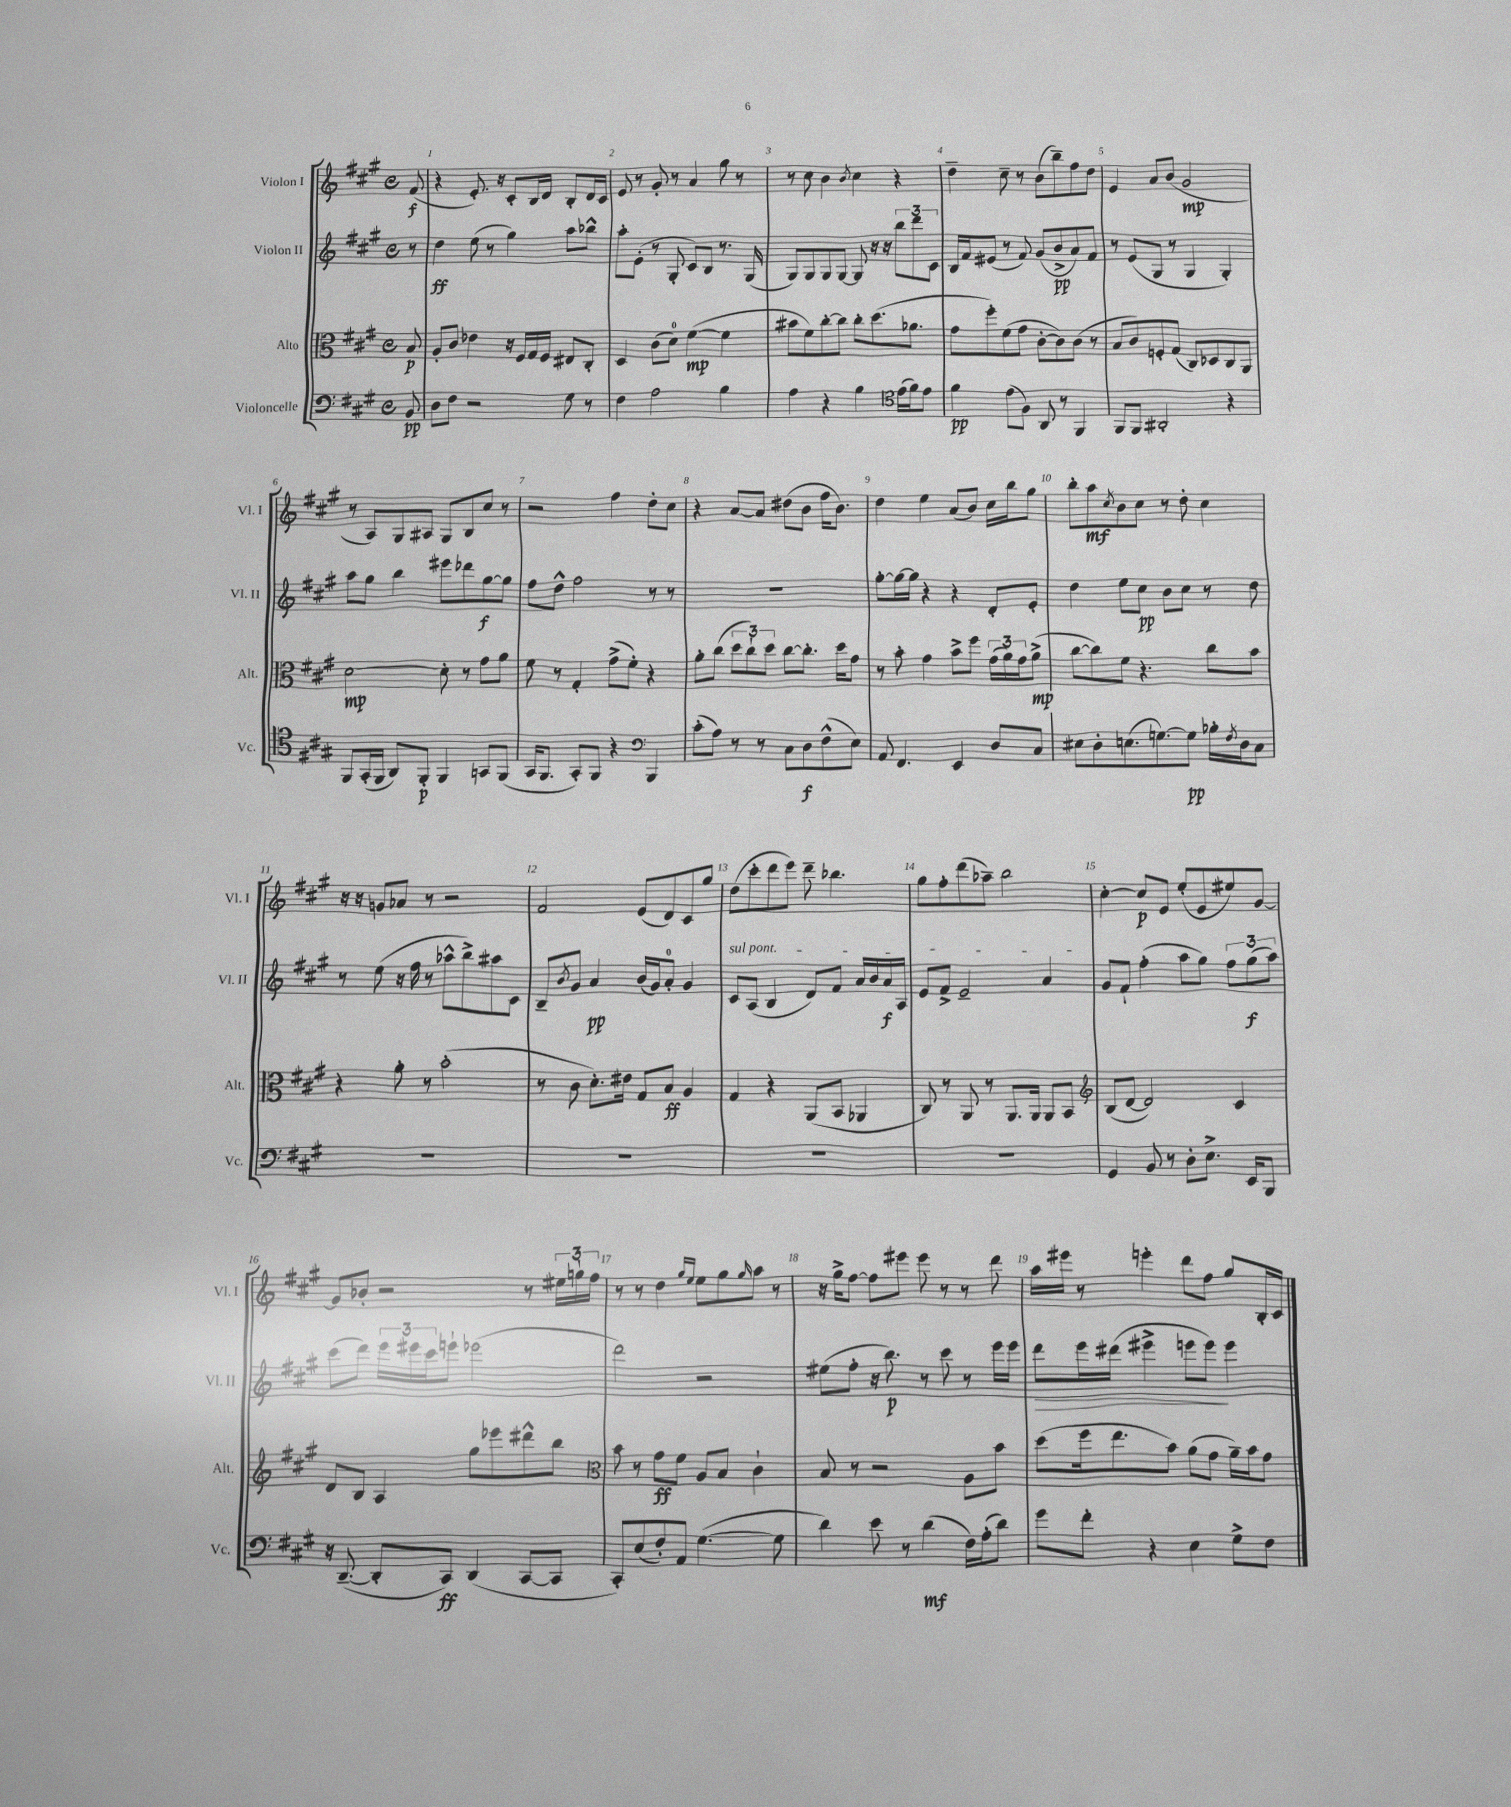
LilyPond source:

<<
\new StaffGroup <<
\new Staff = "s0" \with { instrumentName = "Violon I" shortInstrumentName = "Vl. I" } {
    \clef treble \key a \major \defaultTimeSignature \time 4/4 \partial 8
    fis'8\f( |
    r4 e'8.-.) r16 cis'8-. b16 d'16 b8-. d'16 cis'16 |
    e'8 r8 gis'8-. r8 a'4 gis''8 r8 |
    r8 cis''8 b'4 \acciaccatura { b'8 } cis''4 r4 |
    d''4-- cis''8-- r8 b'8( b''8--) fis''8 d''8 |
    e'4 a'8 b'8( gis'2\mp |
    r8 a8) gis8 ais8 gis8 b8 cis''8 r8 |
    r2 fis''4 d''8-. cis''8 |
    r4 a'8~ a'8 dis''8( b'8 fis''16 b'8.) |
    d''4 e''4 a'8( b'8) cis''16 b''16 gis''8 |
    b''8-. a''8\mf \acciaccatura { cis''8 } b'8 cis''8 r8 d''8-. cis''4 |
    r16 r16 g'8 aes'8 r8 r2 |
    fis'2 e'8( d'8) cis'8 gis''8 |
    d''8( cis'''8-. d'''8 e'''8) d'''8-- bes''4. |
    gis''8 fis''8-. d'''8( aes''8--) b''2 |
    cis''4~-. cis''8\p e'8 e''8-.( e'8 eis''8) gis'8~ |
    gis'8 bes'8-. r2 r8 \tuplet 3/2 { eis''16 g''16-! fis''16 } |
    r8 r8 d''4 \grace { gis''16 e''16 } e''8 gis''8 \grace { gis''16 } a''8 r8 |
    r16 gis''16-> fis''8~ fis''8 eis'''8 eis'''8 r8 r8 d'''8 |
    a''16 eis'''16 r8 e'''4-. d'''8 fis''8 gis''8 b16-. cis'16 \bar "|." |
}
\new Staff = "s1" \with { instrumentName = "Violon II" shortInstrumentName = "Vl. II" } {
    \clef treble \key a \major \defaultTimeSignature \time 4/4 \partial 8
    r8 |
    d''4\ff e''8( r8 gis''4) a''8 bes''8-^ |
    a''8-. e'8-.( r8 gis8-. cis'8) b8 r8. gis16( |
    gis8) gis8 gis8 gis8~ gis8 r16 r16 \tuplet 3/2 { b''8 d'''8 cis'8 } |
    b16 fis'16 eis'8( r8 fis'8) gis'8( b'8->\pp a'8) fis'8 |
    r8 e'8( gis8 r8 gis4 gis4-.) |
    a''8 gis''8 b''4 eis'''8 des'''8 gis''8~\f gis''8 |
    fis''8 d''8-^ fis''2 r8 r8 |
    r1 |
    gis''8~-. gis''16~ gis''16 r4 r4 d'8-. e'8-. |
    d''4 e''8 cis''8\pp b'8 cis''8 r8 d''8 |
    r8 e''8( r16 fis''16 r8 aes''8-^ b''8->) ais''8 cis'8 |
    b8-- \acciaccatura { b'8 } gis'8 a'4\pp b'16( gis'16) a'8-0-. gis'4 |
    \once \override TextSpanner.bound-details.left.text = \markup { \italic "sul pont." } cis'8\startTextSpan a8( b4 d'8) fis'8 a'16 b'16 a'16\f a16 |
    e'8 fis'8-> e'2-- a'4\stopTextSpan |
    gis'8 fis'8-! fis''4-.( a''8 gis''8) \tuplet 3/2 { fis''8 gis''8\f( a''8) } |
    cis'''8( d'''8) \tuplet 3/2 { e'''16 eis'''16 cis'''16 } e'''8-! ees'''2( |
    d'''2) r2 |
    eis''8( fis''8-. r16 b''8.\p) r8 cis'''8 r8 e'''16 e'''16 |
    d'''8\> e'''16 dis'''16( eis'''4-> e'''8 e'''8\!) e'''4 \bar "|." |
}
\new Staff = "s2" \with { instrumentName = "Alto" shortInstrumentName = "Alt." } {
    \clef alto \key a \major \defaultTimeSignature \time 4/4 \partial 8
    b8\p |
    a8-. cis'8 ees'4 r16 fis16 gis16 fis16 eis8 cis8-. |
    d4 cis'8( d'8-0) fis'4~\mp( fis'4 |
    bis'8 fis'8) cis''8~-. cis''8 cis''8-. d''8.( aes'8. |
    gis'8 fis''8-.) fis'8( gis'8 cis'8~-. cis'8) cis'8( r8 |
    b8 cis'8) f8-. gis8( cis8) des8 cis8 a,8 |
    d'2~\mp d'8-. r8 gis'8 a'8 |
    fis'8 r8 gis4-. gis'8->( fis'8-.) r4 |
    a'8-. cis''8( \tuplet 3/2 { d''8 cis''8-!) d''8 } cis''8~ cis''8.-. d''16 gis'8 |
    r8 b'8-. gis'4 b'8-> fis''8 \tuplet 3/2 { gis'16( a'16) gis'16 } a'8->\mp( |
    cis''8~ cis''8) fis'8 r4. cis''8 b'8 |
    r4 a'8-. r8 b'2-.( |
    r8 cis'8 d'8.-.) eis'16 gis8 b8\ff a4 |
    gis4 r4 a,8( b,8 aes,4 |
    cis8) r8 a,8 r8 a,8. a,16 a,8 b,8 |
    \clef treble b8( d'8~ d'2) cis'4 |
    d'8 b8 a4 gis''8 ees'''8 dis'''8-^ b''8 |
    \clef alto b'8 r8 gis'8\ff fis'8 a8 b8 cis'4-! |
    b8 r8 r2 a8 b'8 |
    d''8( fis''16 e''8. b'8) a'8( gis'8 a'16--) b'16 gis'8 \bar "|." |
}
\new Staff = "s3" \with { instrumentName = "Violoncelle" shortInstrumentName = "Vc." } {
    \clef bass \key a \major \defaultTimeSignature \time 4/4 \partial 8
    b,8\pp |
    d8 fis8 r2 gis8 r8 |
    fis4 a2 b4 |
    a4 r4 b4 \clef tenor e'16( fis'16) e'8 |
    fis'4\pp e'8( fis8) a,8 r8 fis,4 |
    fis,8 fis,8 ais,2-. r4 |
    fis,8 gis,16-.( fis,16 a,8) fis,8-.\p fis,4 g,8 fis,8( |
    gis,16 fis,8. gis,8-.) fis,8 r4 \clef bass b,,4 |
    cis'8-.( a8) r8 r8 cis8 d8\f fis8-^( e8) |
    a,8 fis,4. e,4 d8 cis8 |
    eis8 d8-. e8.( g8.~) g8\pp bes16-. \acciaccatura { fis8 } d16 cis8 |
    R1 |
    R1 |
    R1 |
    R1 |
    gis,4 b,8 r8 d8-. e8.-> e,16 b,,8 |
    r16 d,8.~--( d,8-. cis,8\ff) d,4( cis,8~ cis,8 |
    cis,8-.) e8( fis8-.) a,8 gis4.~( gis8 |
    d'4) e'8 r8 d'4\mf( fis16) a16-.( d'8) |
    gis'8 fis'8-. r4 e4 gis8-> fis8 \bar "|." |
}
>>
>>
\layout { \context { \Score \override BarNumber.break-visibility = ##(#f #t #t) barNumberVisibility = #all-bar-numbers-visible } }
